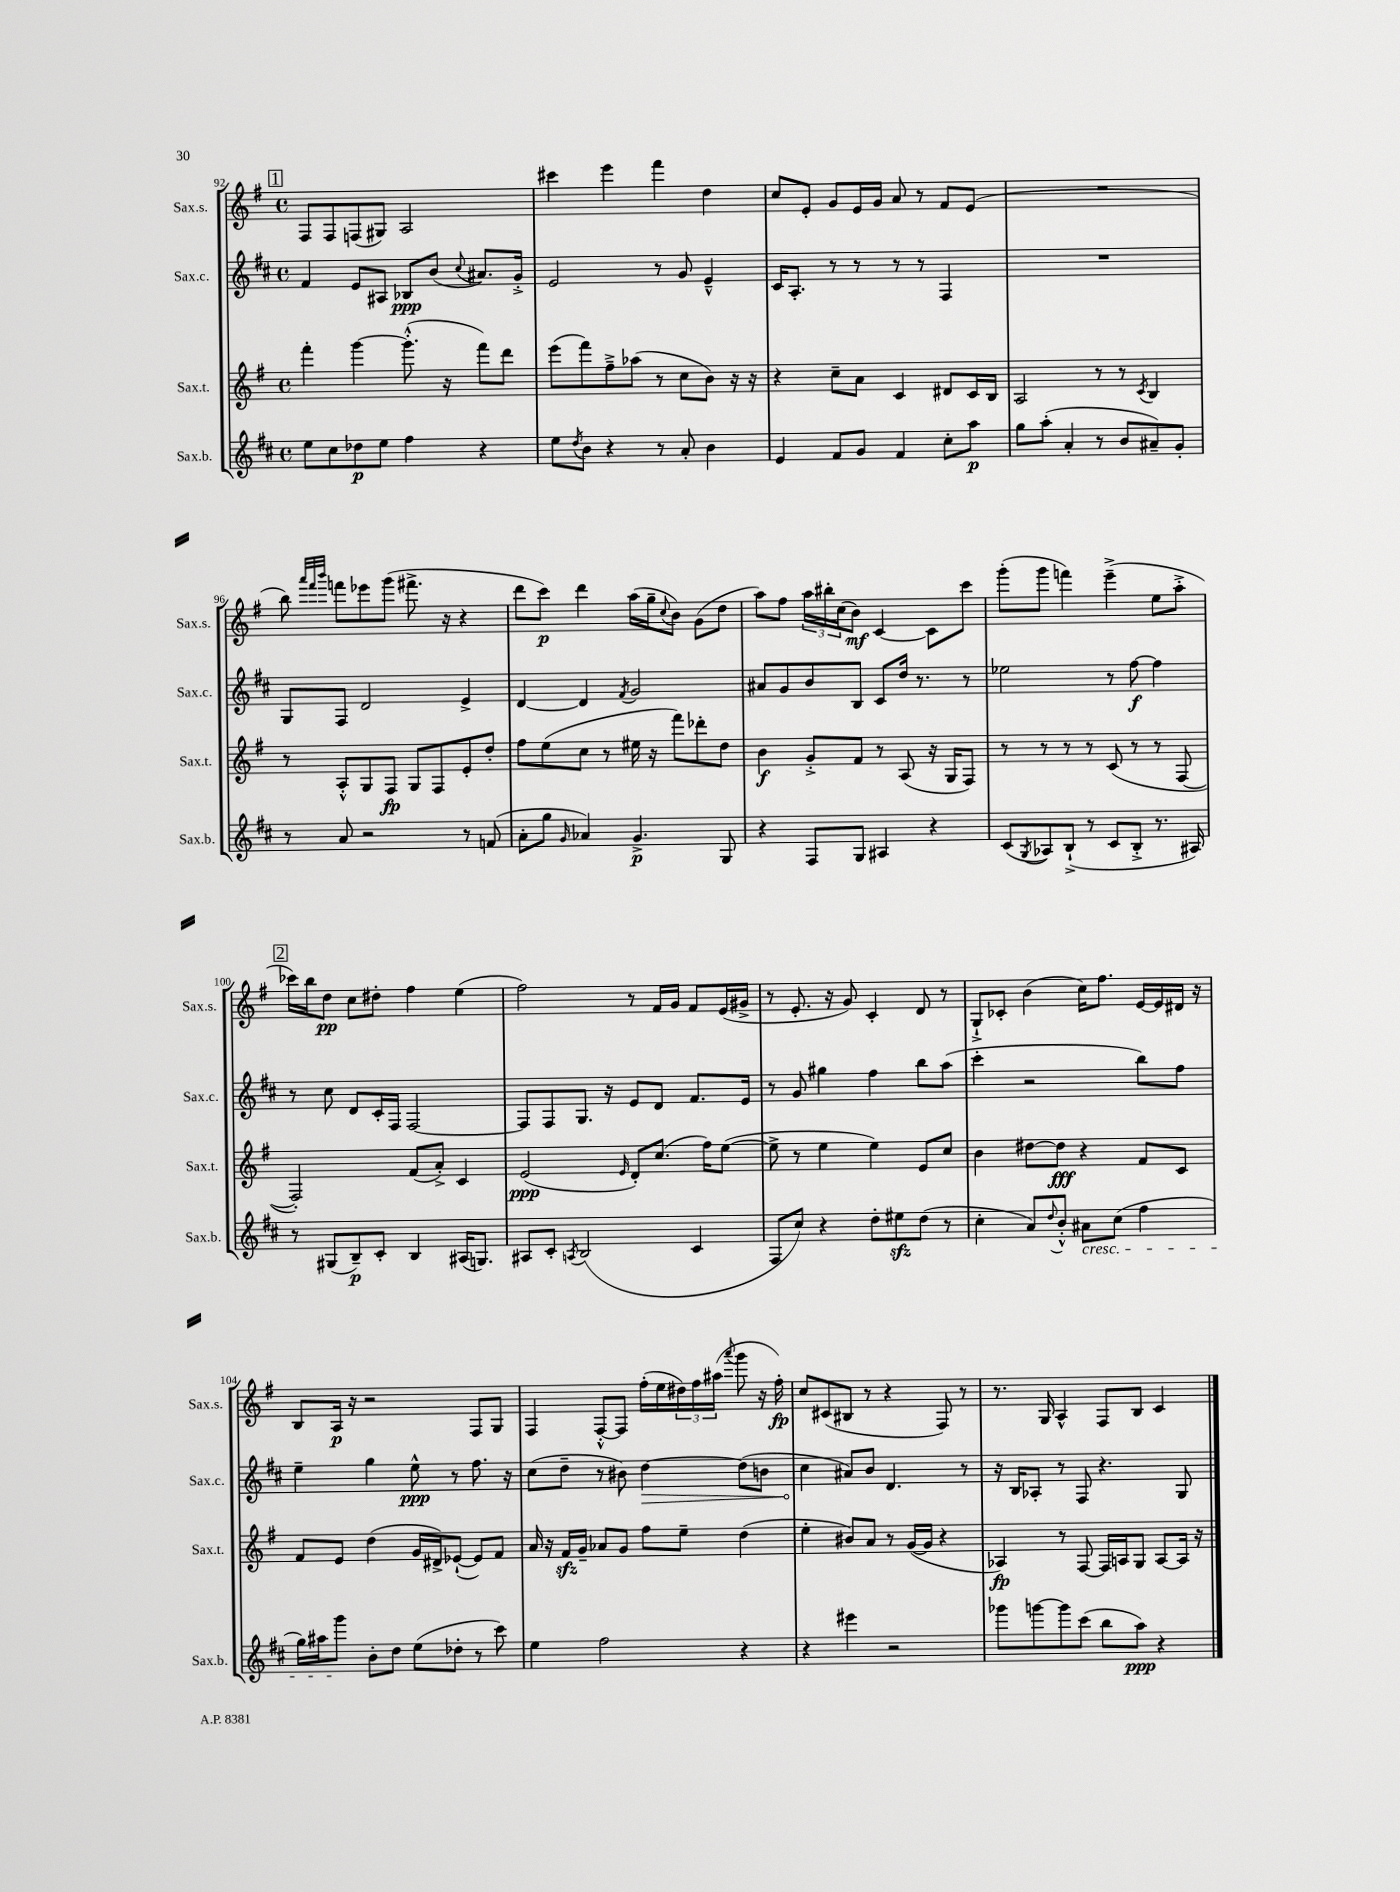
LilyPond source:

<<
\new StaffGroup <<
\new Staff = "s0" \with { instrumentName = "Sax.s." shortInstrumentName = "Sax.s." } {
    \clef treble \key g \major \defaultTimeSignature \time 4/4
    \mark \markup { \box "1" } fis8 fis8 f8( gis8) a2 |
    cis'''4 e'''4 fis'''4 d''4 |
    c''8 e'8-. g'8 e'16 g'16 a'8 r8 fis'8 e'8( |
    R1 |
    b''8) \grace { a'''32 fis'''32 b'''32 } f'''8 ees'''8 g'''8( fis'''8.-> r16 r4 |
    d'''8 c'''8\p) d'''4 a''16( g''16-- \appoggiatura { c''8 } b'8) g'8( d''8 |
    a''8) fis''8 \tuplet 3/2 { a''16 bis''16-. c''16( } b'8\mf) c'4~ c'8 c'''8 |
    g'''8-.( g'''8 f'''4) e'''4--->( e''8 a''8-.-> |
    \mark \markup { \box "2" } ces'''16) b''16 d''8\pp c''8 dis''8-. fis''4 e''4( |
    fis''2) r8 fis'16 g'16 fis'8 e'16( gis'16-> |
    r8 e'8.-. r16 g'8) c'4-. d'8 r8 |
    g8-!-> ces'8-. b'4( c''16) fis''8. e'16~ e'16 dis'16 r16 |
    b8 a16\p r16 r2 fis8 g8 |
    fis4 fis8~-.-^ fis8 fis''16-.( e''16 \tuplet 3/2 { dis''16) fis''16 ais''16( } \appoggiatura { a'''8 } g'''8 r16 fis''16-.\fp) |
    c''8 cis'8( bis8 r8 r4 fis8) r8 |
    r8. g16 a4-^ fis8 b8 c'4 \bar "|." |
}
\new Staff = "s1" \with { instrumentName = "Sax.c." shortInstrumentName = "Sax.c." } {
    \clef treble \key d \major \defaultTimeSignature \time 4/4
    \mark \markup { \box "1" } fis'4 e'8 ais8 bes8\ppp b'8( \appoggiatura { cis''8 } ais'8.) g'16-.-> |
    e'2 r8 g'8 e'4---^ |
    cis'16 a8.-. r8 r8 r8 r8 fis4 |
    R1 |
    g8 fis8 d'2 e'4-> |
    d'4~ d'4 \acciaccatura { fis'8 } g'2 |
    ais'8 g'8 b'8 b8 cis'8 d''16 r8. r8 |
    ees''2 r8 fis''8~\f fis''4 |
    \mark \markup { \box "2" } r8 cis''8 d'8 cis'16-. fis16 fis2~ |
    fis8 fis8 g8. r16 e'8 d'8 fis'8. e'16 |
    r8 g'8 gis''4 fis''4 b''8 a''8( |
    cis'''4-. r2 b''8) fis''8 |
    e''4-- g''4 e''8-^\ppp r8 fis''8. r16 |
    cis''8( d''8-- r8 bis'8) \once \override Hairpin.circled-tip = ##t d''4~\> d''8( b'8 |
    cis''4\! ais'8) b'8 d'4. r8 |
    r16 b16 aes8-. r8 fis8 r4. g8 \bar "|." |
}
\new Staff = "s2" \with { instrumentName = "Sax.t." shortInstrumentName = "Sax.t." } {
    \clef treble \key g \major \defaultTimeSignature \time 4/4
    \mark \markup { \box "1" } fis'''4-. g'''4~ g'''8.-.-^( r16 fis'''8) d'''8 |
    e'''8( fis'''8) fis''8---> aes''8( r8 c''8 b'8) r16 r16 |
    r4 c''8-- a'8 c'4 dis'8 c'16 b16 |
    a2 r8 r8 \acciaccatura { c'8 } b4 |
    r8 a8-.-^ g8 fis8\fp g8 fis8 e'8-. d''8-. |
    fis''8 e''8( c''8 r8 eis''16 r16 fis'''8) des'''8-. d''8 |
    b'4\f g'8-.-> fis'8 r8 a8( r16 g16 fis8) |
    r8 r8 r8 r8 c'8( r8 r8 fis8~ |
    \mark \markup { \box "2" } fis2-.) fis'8( a'8-.->) c'4 |
    e'2\ppp( \grace { e'16 } d'8-.) c''8.( fis''16) e''8~( |
    e''8-> r8 e''4 e''4) e'8 c''8 |
    b'4 dis''8~ dis''8\fff r4 fis'8 c'8 |
    fis'8 e'8 d''4( g'16 dis'16->) ees'8~-!( ees'8) fis'8 |
    a'16 r16 fis'16\sfz g'16-- aes'8 g'8 fis''8 e''8-- d''4( |
    e''4-. bis'8) a'8 r8 g'16~( g'16 r4 |
    aes4\fp) r8 fis8~ fis16 a16 g8 a8~ a16 r16 \bar "|." |
}
\new Staff = "s3" \with { instrumentName = "Sax.b." shortInstrumentName = "Sax.b." } {
    \clef treble \key d \major \defaultTimeSignature \time 4/4
    \mark \markup { \box "1" } e''8 cis''8 des''8\p e''8 fis''4 r4 |
    e''8 \acciaccatura { d''8 } b'8 r4 r8 a'8-. b'4 |
    e'4 fis'8 g'8 fis'4 cis''8-. a''8\p |
    g''8 a''8-.( a'4-. r8 b'8 ais'8--) g'8-. |
    r8 a'8 r2 r8 f'8( |
    a'8-. g''8 \grace { g'16 } aes'4) g'4.->\p g8 |
    r4 fis8 g8 ais4 r4 |
    cis'8( \acciaccatura { g8 } aes8) b8-!->( r8 cis'8 b8-.-> r8. ais16) |
    \mark \markup { \box "2" } r8 gis8( b8--\p) cis'8-. b4 ais16( g8.) |
    ais8 cis'8-. \acciaccatura { a8 } b2( cis'4 |
    fis8 cis''8) r4 d''8-. eis''8\sfz d''8( r8 |
    cis''4-. a'8) \appoggiatura { d''8 } b'8-.-^ ais'8\cresc cis''8( fis''4 |
    g''16) ais''16 g'''8\! b'8-. d''8 e''8( des''8-. r8 cis'''8) |
    e''4 fis''2 r4 |
    r4 eis'''4 r2 |
    ges'''8 g'''8~ g'''8 cis'''8( b''8 a''8\ppp) r4 \bar "|." |
}
>>
>>
\layout { \context { \Score currentBarNumber = #92 } }
